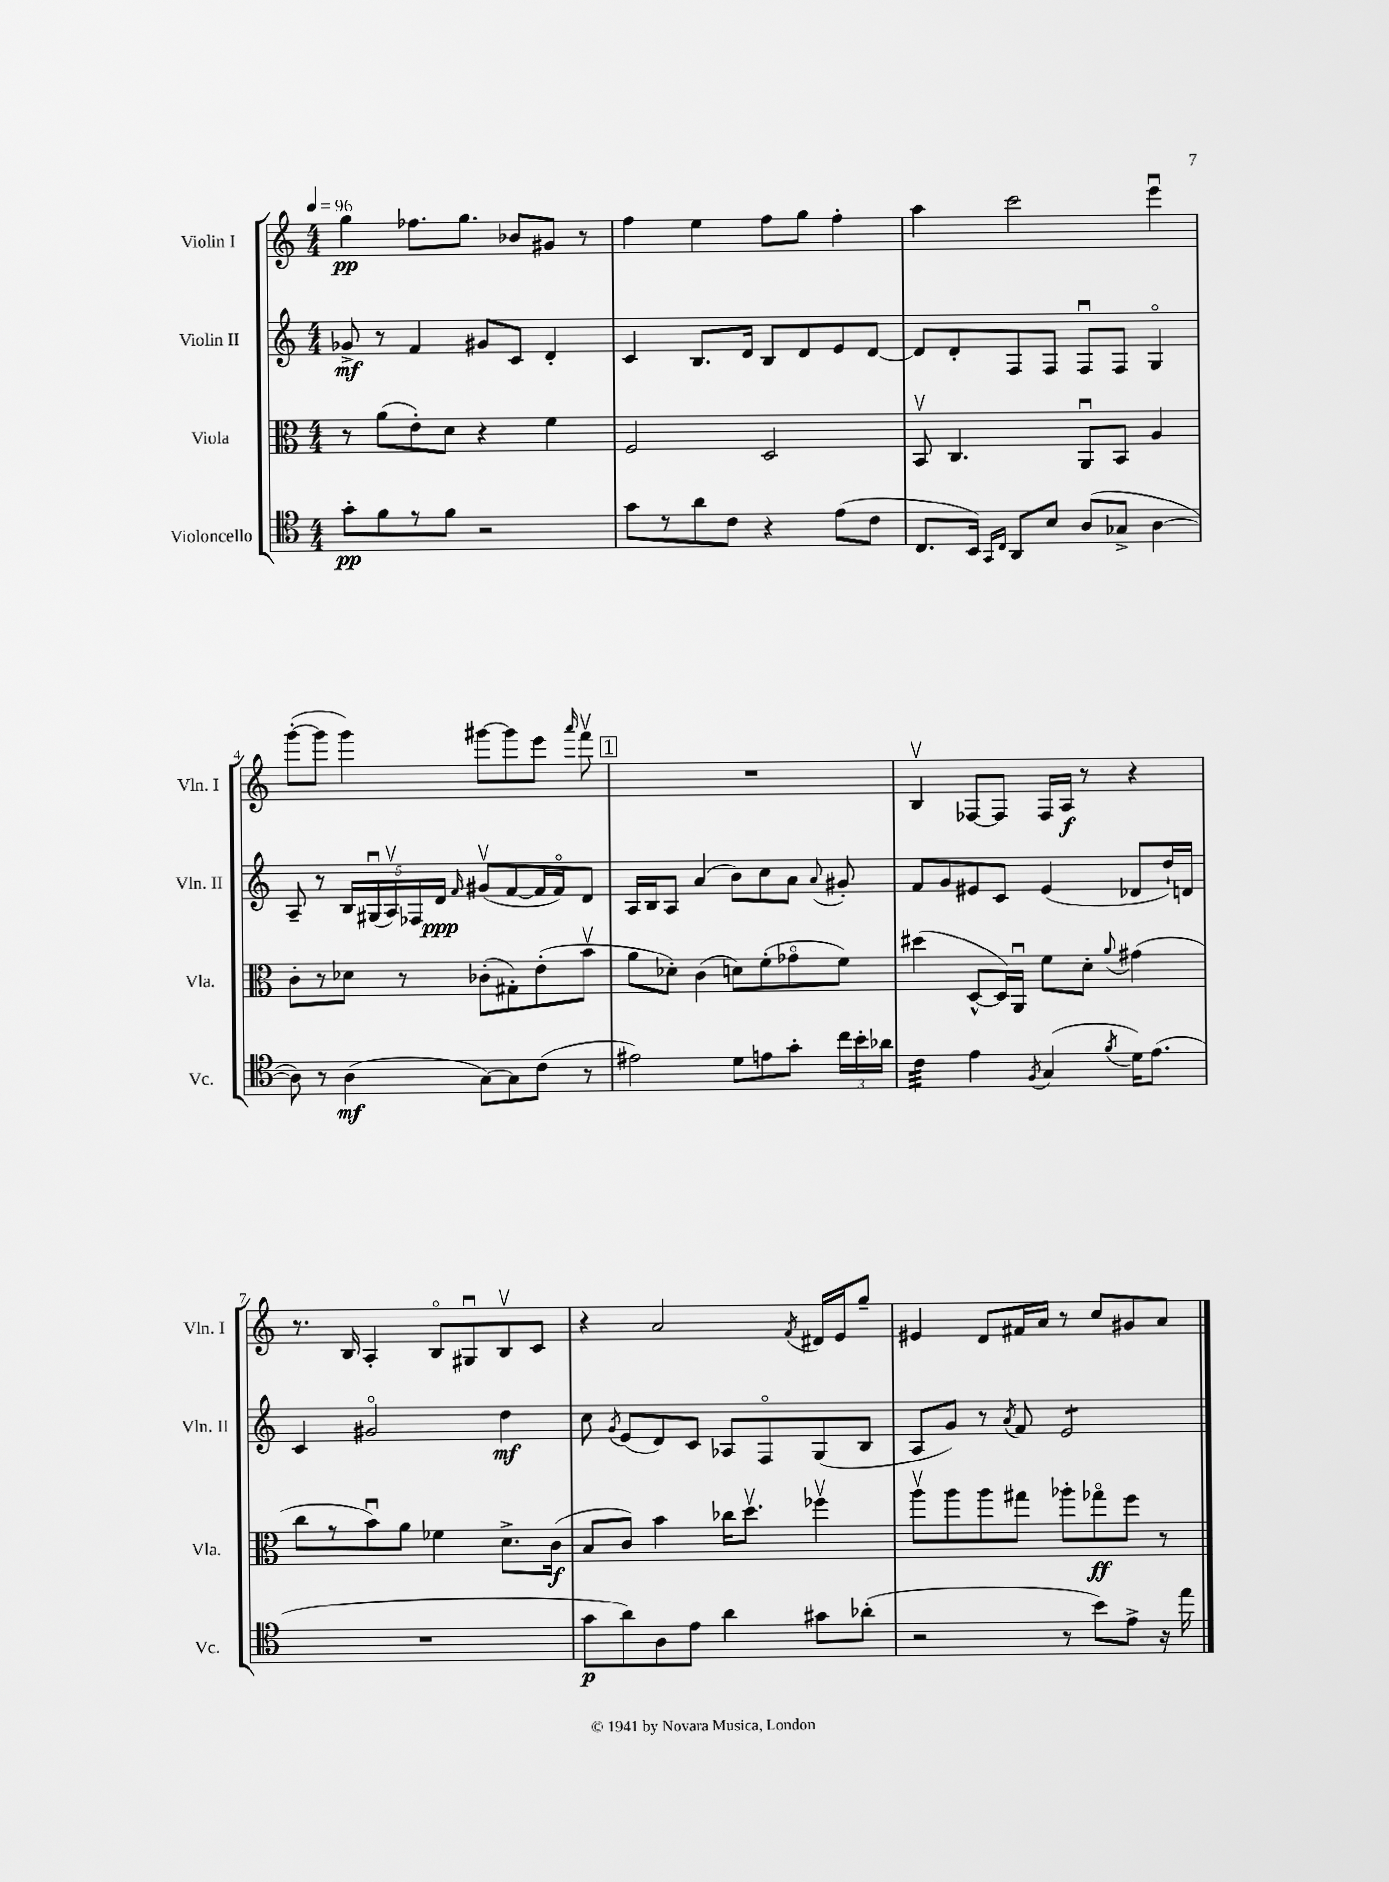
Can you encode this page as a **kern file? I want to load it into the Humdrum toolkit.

**kern	**dynam	**kern	**dynam	**kern	**dynam	**kern	**dynam
*part4	*part4	*part3	*part3	*part2	*part2	*part1	*part1
*staff4	*staff4	*staff3	*staff3	*staff2	*staff2	*staff1	*staff1
*I"Violoncello	*	*I"Viola	*	*I"Violin II	*	*I"Violin I	*
*I'Vc.	*	*I'Vla.	*	*I'Vln. II	*	*I'Vln. I	*
*clefC4	*	*clefC3	*	*clefG2	*	*clefG2	*
*k[]	*	*k[]	*	*k[]	*	*k[]	*
*M4/4	*	*M4/4	*	*M4/4	*	*M4/4	*
*MM96	*	*MM96	*	*MM96	*	*MM96	*
=1	=1	=1	=1	=1	=1	=1	=1
8g'\L	pp	8r	.	8g-X^/	mf	4gg\	pp
8f\	.	(8a\L	.	8r	.	.	.
8r	.	8e'\)	.	4f/	.	8.ff-X\L	.
8f\J	.	8d\J	.	.	.	.	.
.	.	.	.	.	.	8.gg\J	.
2r	.	4r	.	8g#X/L	.	.	.
.	.	.	.	8c/J	.	8b-X/L	.
.	.	4f\	.	4d'/	.	8g#X/J	.
.	.	.	.	.	.	8r	.
=2	=2	=2	=2	=2	=2	=2	=2
8g\L	.	2F/	.	4c/	.	4ff\	.
8r	.	.	.	.	.	.	.
8a\	.	.	.	8.B/L	.	4ee\	.
8c\J	.	.	.	.	.	.	.
.	.	.	.	16d/Jk	.	.	.
4r	.	2D/	.	8B/L	.	8ff\L	.
.	.	.	.	8d/	.	8gg\J	.
(8e\L	.	.	.	8e/	.	4ff'\	.
8c\J	.	.	.	[8d/J	.	.	.
=3	=3	=3	=3	=3	=3	=3	=3
8.C/L	.	8BBv/	.	8d/L]	.	4aa\	.
.	.	4.C/	.	8d'/	.	.	.
16BB/Jk)	.	.	.	.	.	.	.
16qqGG/LL	.	.	.	.	.	.	.
16qqC/JJ	.	.	.	.	.	.	.
8AA/L	.	.	.	8F/	.	2ccc\	.
8B/J	.	.	.	8F/J	.	.	.
(8A/L	.	8AAu/L	.	8Fu/L	.	.	.
8G-X^/J	.	8BB/J	.	8F/J	.	.	.
[4A\	.	4A/	.	4G/	.	4eeeu\	.
!!LO:LB:g=z
=4	=4	=4	=4	=4	=4	=4	=4
8A\])	.	8c'\L	.	8A~/	.	([8ggg'\L	.
8r	.	8r	.	8r	.	8ggg\J]	.
(4A\	mf	8d-X\J	.	20B/LL	.	4ggg\)	.
.	.	.	.	(20G#Xu/	.	.	.
.	.	.	.	20Av/)	.	.	.
.	.	8r	.	.	.	.	.
.	.	.	.	20F-X/	.	.	.
.	.	.	.	20d/JJ	ppp	.	.
.	.	.	.	16qqf/	.	.	.
[8G\L)	.	(8c-X'\L	.	(8g#Xv/L	.	[8ggg#X\L	.
8G\]	.	8G#X'\)	.	[8f/	.	8ggg#\]	.
(8c\J	.	(8e'\	.	16f/L]	.	8eee\J	.
.	.	.	.	16f/J)	.	.	.
.	.	.	.	.	.	16qqaaa/	.
8r	.	8bv\J	.	8d/J	.	8fffv\	.
!!LO:REH:place=s1:t=1
=5	=5	=5	=5	=5	=5	=5	=5
2e#X\)	.	8a\L	.	16A/LL	.	1r	.
.	.	.	.	16B/J	.	.	.
.	.	8d-X'\J)	.	8A/J	.	.	.
.	.	(4c\	.	(4a/	.	.	.
8d\L	.	8dn\L)	.	8b\L)	.	.	.
8en\	.	(8f'\	.	8cc\	.	.	.
8g'\J	.	8g-X\	.	8a\J	.	.	.
.	.	.	.	8qqa/	.	.	.
24cc\LL	.	8f\J)	.	8g#X'/	.	.	.
24b'\	.	.	.	.	.	.	.
24a-X\JJ	.	.	.	.	.	.	.
=6	=6	=6	=6	=6	=6	=6	=6
*tremolo	*	*	*	*	*	*	*
32c\LLL	.	(4dd#X\	.	8f/L	.	4Bv/	.
32c\	.	.	.	.	.	.	.
32c\	.	.	.	.	.	.	.
32c\	.	.	.	.	.	.	.
32c\	.	.	.	8g/	.	.	.
32c\	.	.	.	.	.	.	.
32c\	.	.	.	.	.	.	.
32c\JJJ	.	.	.	.	.	.	.
*Xtremolo	*	*	*	*	*	*	*
4e\	.	[8D^^/L	.	8e#X/	.	[8F-X/L	.
.	.	16D/L])	.	8c/J	.	8F-/J]	.
.	.	16AAu/JJ	.	.	.	.	.
8qF/	.	.	.	.	.	.	.
(4G/	.	8f\L	.	(4e#/	.	16F-/LL	.
.	.	.	.	.	.	16A/JJ	f
.	.	8d'\J	.	.	.	8r	.
8qf/	.	8qqa/	.	.	.	.	.
16d\KL)	.	(4g#X\	.	8d-X/L	.	4r	.
(8.e\J	.	.	.	.	.	.	.
.	.	.	.	16dd`/L)	.	.	.
.	.	.	.	16dn/JJ	.	.	.
!!LO:LB:g=z
=7	=7	=7	=7	=7	=7	=7	=7
1r	.	8cc\L	.	4c/	.	8.r	.
.	.	8r	.	.	.	.	.
.	.	.	.	.	.	16B/	.
.	.	8bu\)	.	2g#X/	.	4A'/	.
.	.	8a\J	.	.	.	.	.
.	.	4f-X\	.	.	.	8B/L	.
.	.	.	.	.	.	8G#Xu/	.
.	.	8.d^\L	.	4dd\	mf	8Bv/	.
.	.	.	.	.	.	8c/J	.
.	.	(16c\Jk	f	.	.	.	.
=8	=8	=8	=8	=8	=8	=8	=8
8g\L	p	8B/L	.	8cc\	.	4r	.
.	.	.	.	8qg/	.	.	.
8a\)	.	8c/J)	.	(8e/L	.	.	.
8A\	.	4b\	.	8d/)	.	2a/	.
8e\J	.	.	.	8c/J	.	.	.
4a\	.	16cc-X\KL	.	8A-X/L	.	.	.
.	.	8.ddv\J	.	.	.	.	.
.	.	.	.	8F/	.	.	.
.	.	.	.	.	.	8qf/	.
8g#X\L	.	4ff-Xv\	.	(8G/	.	16d#X/LL	.
.	.	.	.	.	.	16e/J	.
(8a-X'\J	.	.	.	8B/J	.	8gg~/J	.
=9	=9	=9	=9	=9	=9	=9	=9
2r	.	8aav\L	.	8A/L	.	4e#X/	.
.	.	8aa\	.	8g/J)	.	.	.
.	.	8aa\	.	8r	.	8d/L	.
.	.	.	.	8qa/	.	.	.
.	.	8gg#X\J	.	8f/	.	16f#X/L	.
.	.	.	.	.	.	16a/JJ	.
*	*	*	*	*tremolo	*	*	*
8r	.	8aa-X'\L	.	8e/L	.	8r	.
8b\L)	.	8gg-X\	ff	8e/	.	8cc/L	.
8e^\J	.	8ff\J	.	8e/	.	8g#X/	.
16r	.	8r	.	8e/J	.	8a/J	.
*	*	*	*	*Xtremolo	*	*	*
16ee\	.	.	.	.	.	.	.
==	==	==	==	==	==	==	==
*-	*-	*-	*-	*-	*-	*-	*-
